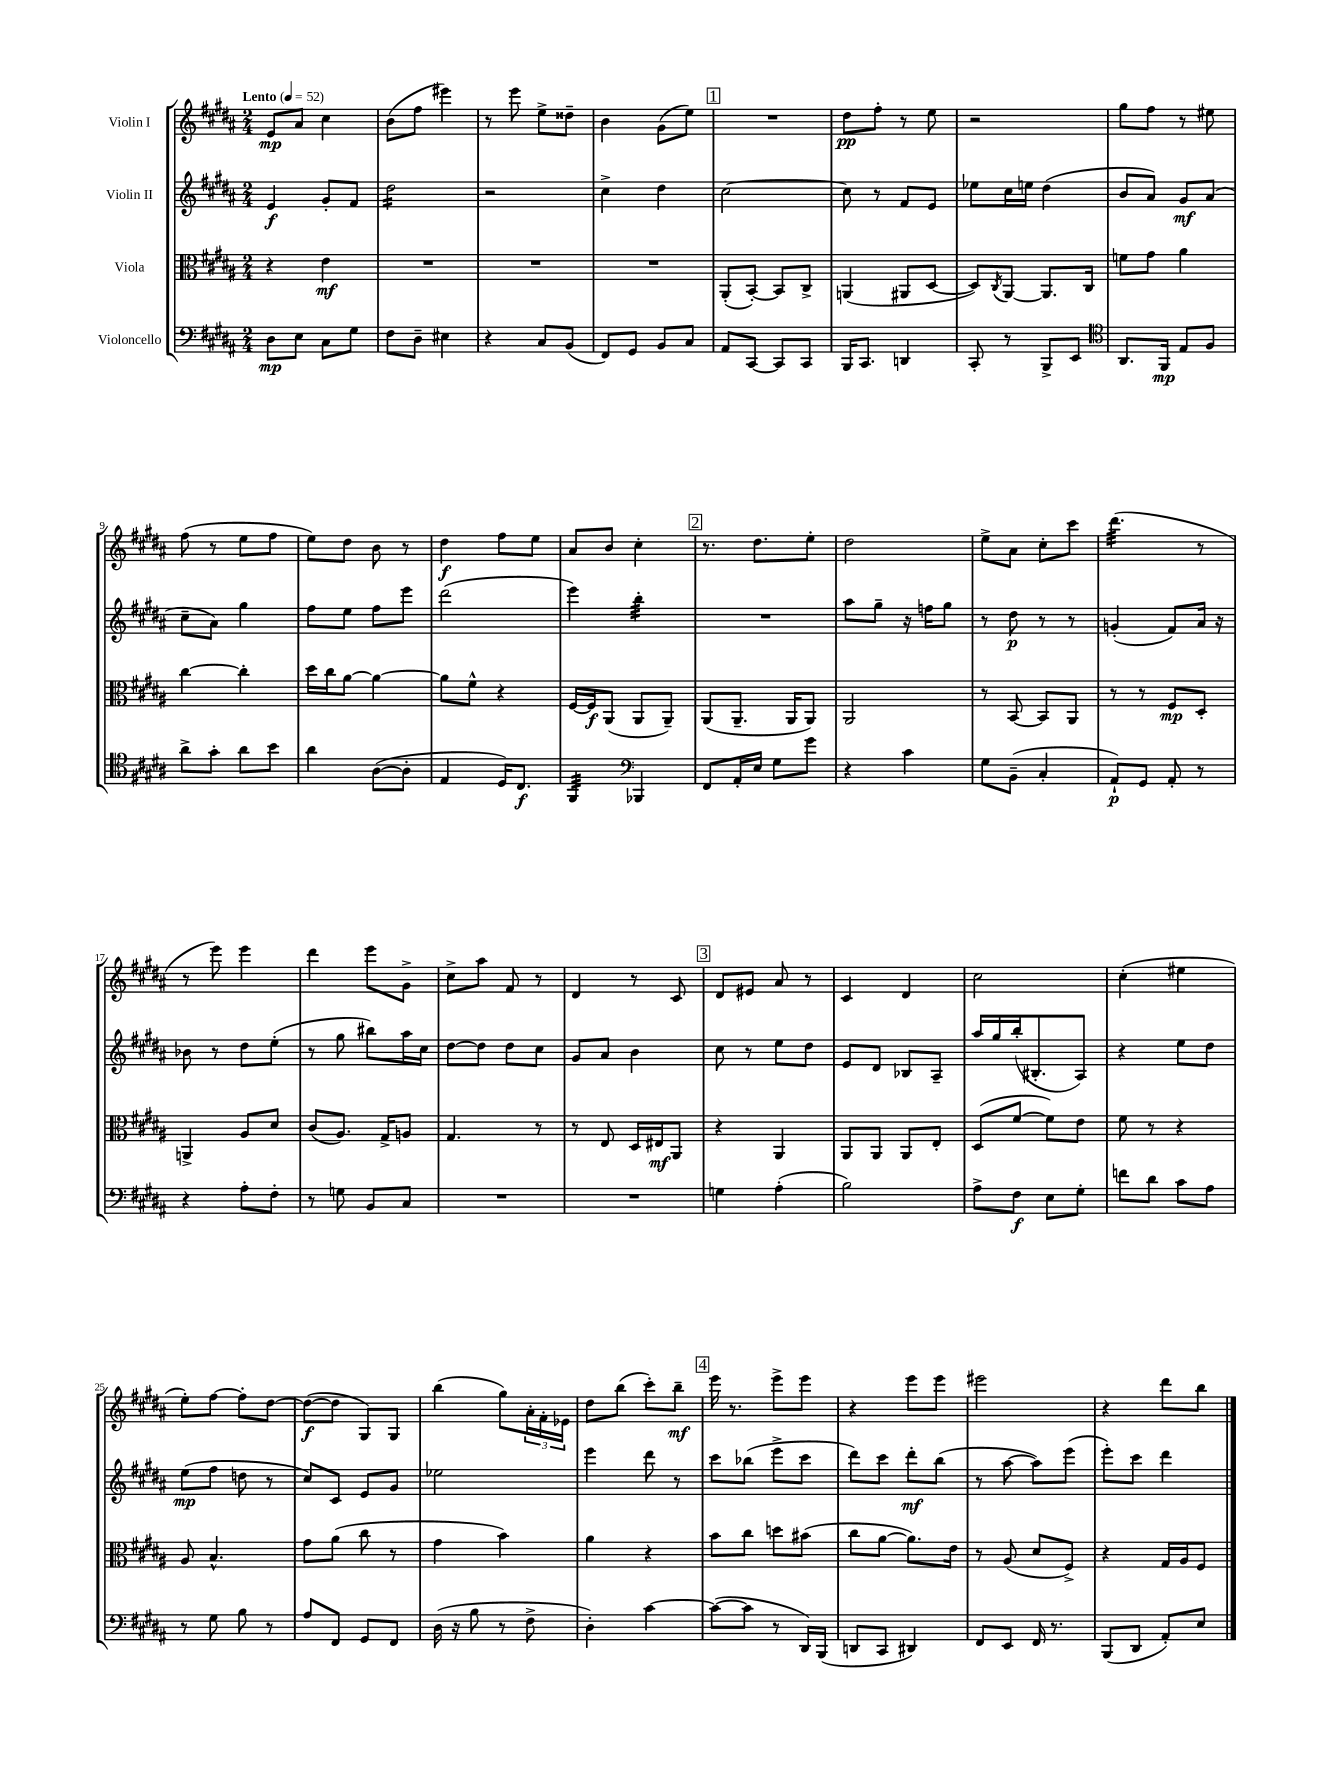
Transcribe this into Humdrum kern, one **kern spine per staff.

**kern	**kern	**kern	**kern
*staff4	*staff3	*staff2	*staff1
*clefF4	*clefC3	*clefG2	*clefG2
*k[f#c#g#d#a#]	*k[f#c#g#d#a#]	*k[f#c#g#d#a#]	*k[f#c#g#d#a#]
*M2/4	*M2/4	*M2/4	*M2/4
*MM52	*MM52	*MM52	*MM52
8D#\L	4r	4e/	8e/L
8E\J	.	.	8a#/J
8C#\L	4e\	8g#'/L	4cc#\
8G#\J	.	8f#/J	.
=	=	=	=
8F#\L	2r	2dd#\	(8b\L
8D#~\J	.	.	8ff#\J
4E#\	.	.	4eee#\)
=	=	=	=
4r	2r	2r	8r
.	.	.	8eee\
8C#/L	.	.	8ee^\L
(8BB/J	.	.	8dd##~\J
=	=	=	=
8FF#/L)	2r	4cc#^\	4b\
8GG#/J	.	.	.
8BB/L	.	4dd#\	(8g#\L
8C#/J	.	.	8ee\J)
=	=	=	=
8AA#/L	(8AA#'/L	[2cc#\	2r
[8CC#/J	[8BB'/J)	.	.
8CC#/]L	8BB/]L	.	.
8CC#/J	8C#^/J	.	.
=	=	=	=
16BBB/LK	(4AA/	8cc#\]	8dd#\L
8.CC#/J	.	.	.
.	.	8r	8ff#'\J
4DD/	8AA#/L	8f#/L	8r
.	[8D#/J	8e/J	8ee\
=	=	=	=
8CC#'/	8D#/]L)	8ee-\L	2r
.	8qC#/	.	.
8r	[8AA#/J	16cc#\L	.
.	.	16ee\JJ	.
8BBB^/L	8.AA#/]L	(4dd#\	.
8EE/J	.	.	.
.	16C#/Jk	.	.
=	=	=	=
*clefC4	*	*	*
8.AA#/L	8f\L	8b/L	8gg#\L
.	8g#\J	8a#/J)	8ff#\J
16FF#/Jk	.	.	.
8E/L	4a#\	8g#/L	8r
8F#/J	.	(8a#/J	8ee#\
=	=	=	=
8a#^\L	[4cc#\	8cc#~\L	(8ff#\
8g#'\J	.	8a#\J)	8r
8a#\L	4cc#'\]	4gg#\	8ee\L
8b\J	.	.	8ff#\J
=	=	=	=
4a#\	16dd#\LL	8ff#\L	8ee\L)
.	16cc#\J	.	.
.	[8a#\J	8ee\J	8dd#\J
([8A#\L	4a#\_	8ff#\L	8b\
8A#'\]J	.	8eee\J	8r
=	=	=	=
4E/	8a#\]L	(2ddd#\	4dd#\
.	8f#^^\J	.	.
16D#/LK)	4r	.	8ff#\L
8.C#/J	.	.	.
.	.	.	8ee\J
=	=	=	=
4FF#/	[16F#/LL	4eee\)	8a#/L
.	16F#/]J	.	.
.	(8AA#/J	.	8b/J
*clefF4	*	*	*
4BBB-/	8AA#/L	4bb'\	4cc#'\
.	8AA#~/J)	.	.
=	=	=	=
8FF#/L	(8AA#/L	2r	8.r
16AA#'/L	8.AA#~/J	.	.
16E/JJ	.	.	8.dd#\L
8G#\L	.	.	.
.	16AA#/LK	.	.
8g#\J	8AA#/J)	.	8ee'\J
=	=	=	=
4r	2AA#/	8aa#\L	2dd#\
.	.	8gg#~\J	.
4c#\	.	16r	.
.	.	16ff\LK	.
.	.	8gg#\J	.
=	=	=	=
8G#\L	8r	8r	8ee^\L
(8BB~\J	[8BB/	8dd#\	8a#\J
4C#'/	8BB/]L	8r	8cc#'\L
.	8AA#/J	8r	8ccc#\J
=	=	=	=
8AA#`/L)	8r	(4g'/	(4.ddd#\
8GG#/J	8r	.	.
8AA#'/	8F#/L	8f#/L)	.
8r	8D#'/J	16a#/Jk	8r
.	.	16r	.
=	=	=	=
4r	4AA^/	8b-\	8r
.	.	8r	8eee\)
8A#'\L	8A#/L	8dd#\L	4eee\
8F#'\J	8d#/J	(8ee'\J	.
=	=	=	=
8r	(8c#/L	8r	4ddd#\
8G\	8.A#/J)	8gg#\	.
8BB/L	.	8bb#\L)	8eee\L
.	16G#^/LK	.	.
8C#/J	8A/J	16aa#\L	8g#^\J
.	.	16cc#\JJ	.
=	=	=	=
2r	4.G#/	[8dd#\L	8cc#^\L
.	.	8dd#\]J	8aa#\J
.	.	8dd#\L	8f#/
.	8r	8cc#\J	8r
=	=	=	=
2r	8r	8g#/L	4d#/
.	8E/	8a#/J	.
.	16D#/LL	4b\	8r
.	16E#/J	.	.
.	8AA#/J	.	8c#/
=	=	=	=
4G\	4r	8cc#\	8d#/L
.	.	8r	8e#/J
(4A#'\	4AA#/	8ee\L	8a#/
.	.	8dd#\J	8r
=	=	=	=
2B\)	8AA#/L	8e/L	4c#/
.	8AA#/J	8d#/J	.
.	8AA#/L	8B-/L	4d#/
.	8E'/J	8A#~/J	.
=	=	=	=
8A#^\L	(8D#/L	16aa#/LL	2cc#\
.	.	16gg#/	.
8F#\J	[8f#/J	(16bb'/J	.
.	.	8.B#'/	.
8E\L	8f#\]L)	.	.
8G#'\J	8e\J	8A#/J)	.
=	=	=	=
8f\L	8f#\	4r	(4cc#'\
8d#\J	8r	.	.
8c#\L	4r	8ee\L	4ee#\
8A#\J	.	8dd#\J	.
=	=	=	=
8r	8A#/	(8ee\L	8ee'\L)
8G#\	4.B^^/	8ff#\J	[8ff#\J
8B\	.	8dd\	8ff#'\]L
8r	.	8r	[8dd#\J
=	=	=	=
8A#/L	8g#\L	8cc#/L)	(8dd#\_L
8FF#/J	(8a#\J	8c#/J	8dd#\]J
8GG#/L	8cc#\	8e/L	8G#/L)
8FF#/J	8r	8g#/J	8G#/J
=	=	=	=
(16D#\	4g#\	2ee-\	(4bb\
16r	.	.	.
8B\	.	.	.
8r	4b\)	.	8gg#\L)
8F#^\	.	.	24a#'\L
.	.	.	24f#'\
.	.	.	24e-\JJ
=	=	=	=
4D#'\)	4a#\	4eee\	8dd#\L
.	.	.	(8bb\J
[4c#\	4r	8ddd#\	8ccc#'\L)
.	.	8r	8bb~\J
=	=	=	=
(8c#\_L	8b\L	8ccc#\L	16eee\
.	.	.	8.r
8c#\]J	8cc#\J	(8bb-\J	.
8r	8dd\L	8eee^\L	8eee^\L
16DD#/LL)	(8b#\J	8ccc#\J	8eee\J
(16BBB/JJ	.	.	.
=	=	=	=
8DD/L	8cc#\L	8ddd#\L)	4r
8CC#/J	[8a#\J	8ccc#\J	.
4DD#/)	8.a#\]L)	8ddd#'\L	8eee\L
.	.	(8bb\J	8eee\J
.	16e\Jk	.	.
=	=	=	=
8FF#/L	8r	8r	2eee#\
8EE/J	(8A#/	[8aa#\	.
16FF#/	8d#/L	8aa#\]L)	.
8.r	.	.	.
.	8F#^/J)	(8eee\J	.
=	=	=	=
(8BBB/L	4r	8eee'\L)	4r
8DD#/J	.	8ccc#\J	.
8AA#'/L)	16G#/LL	4ddd#\	8ddd#\L
.	16A#/J	.	.
8E/J	8F#/J	.	8bb\J
==	==	==	==
*-	*-	*-	*-
